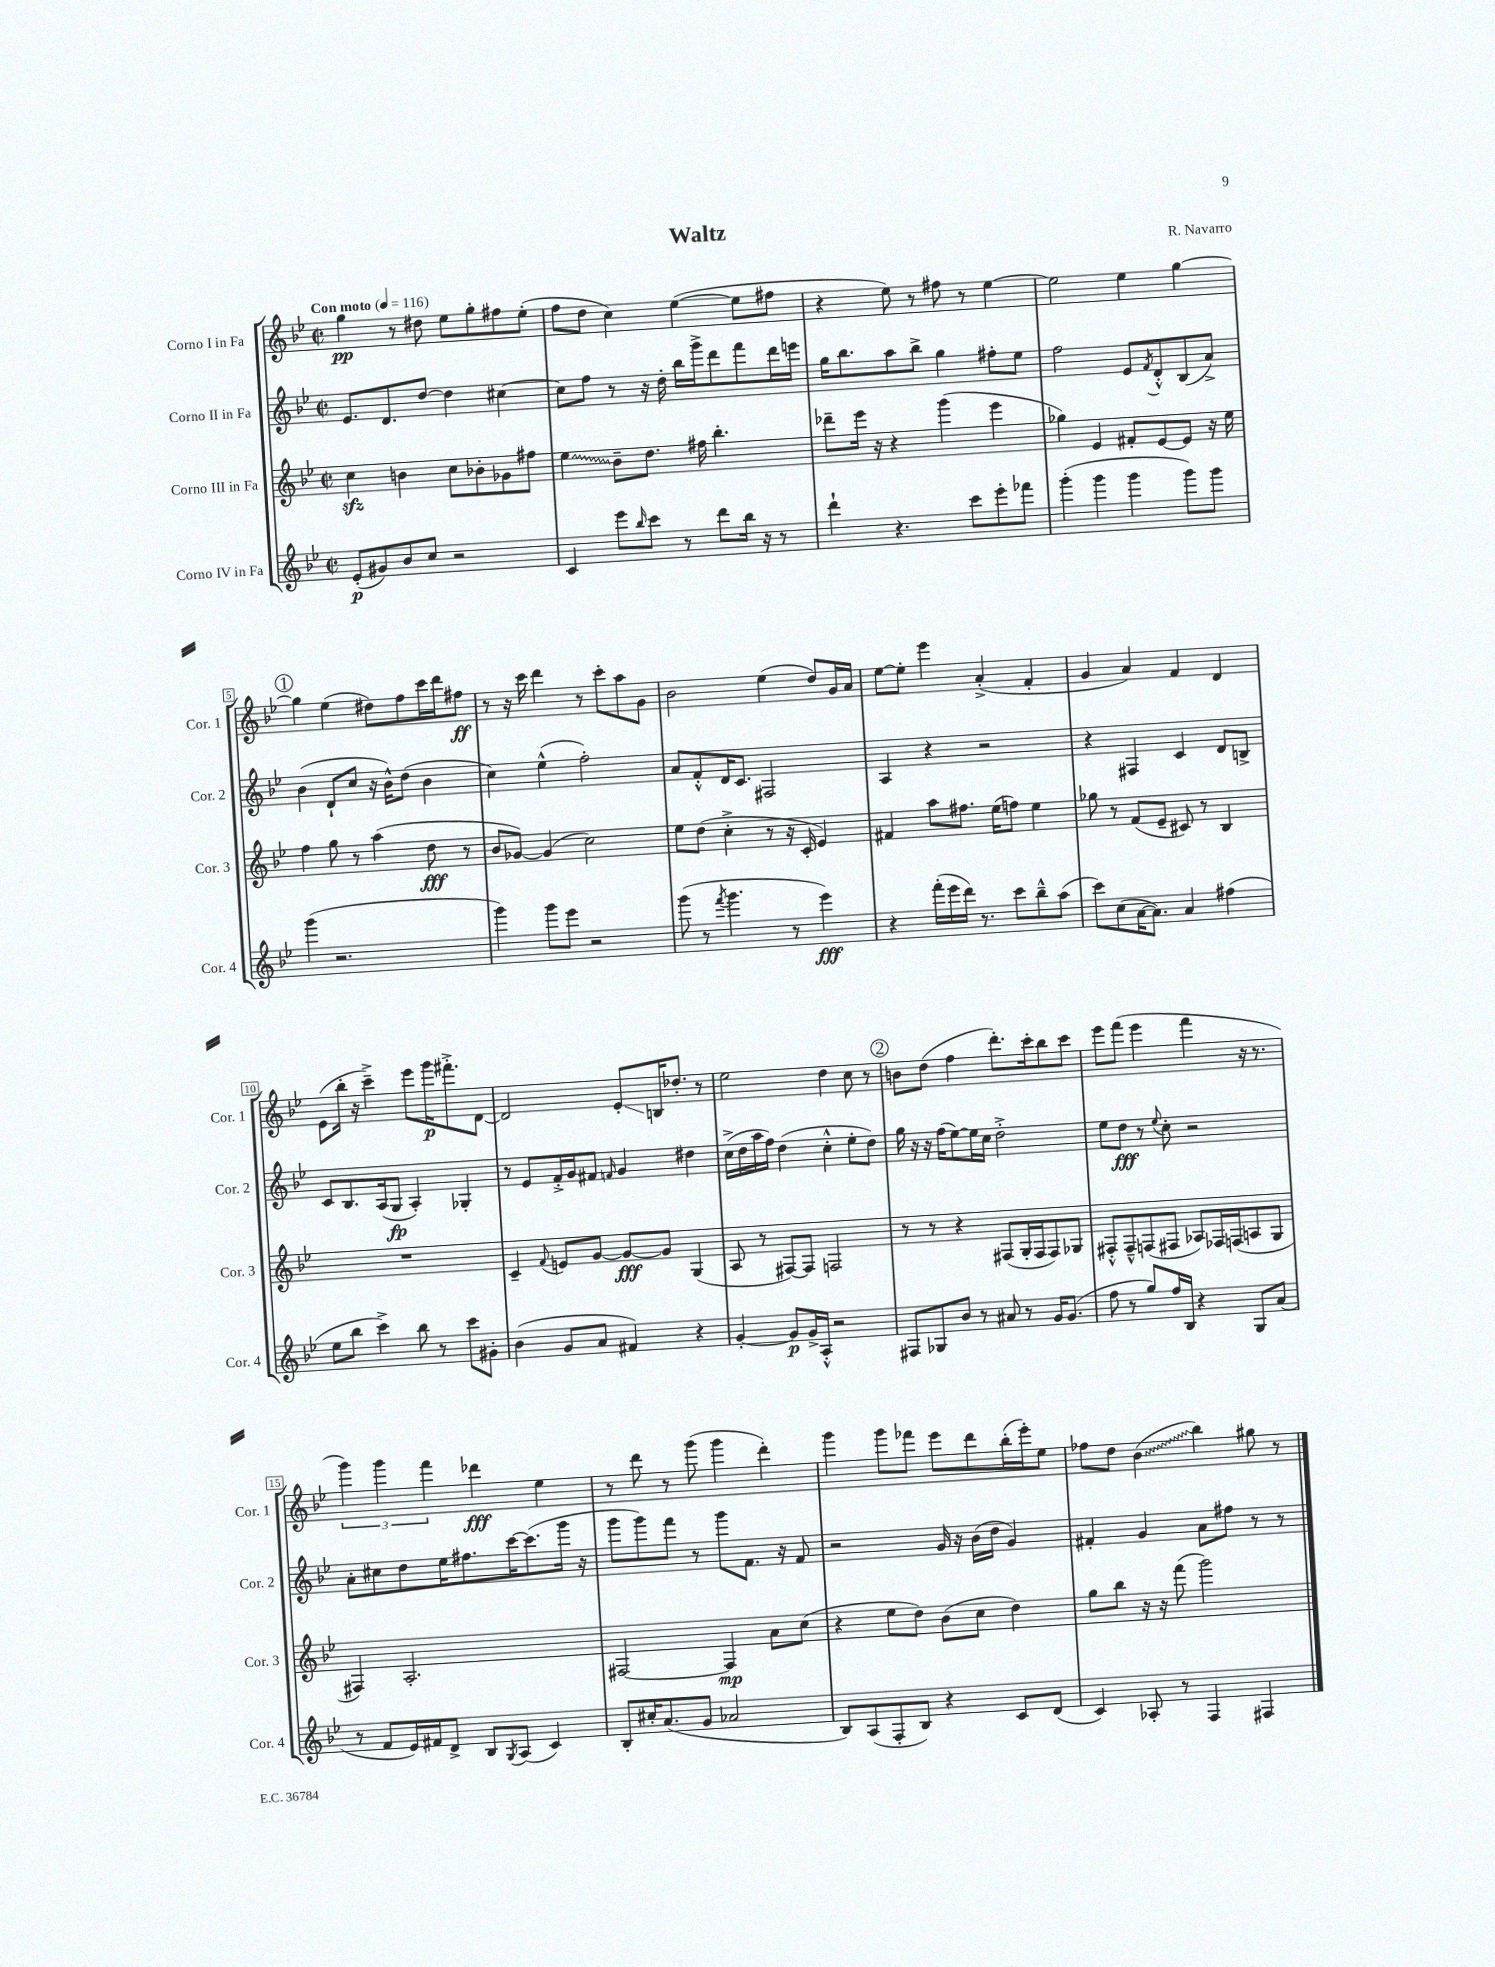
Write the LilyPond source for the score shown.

\header { title = "Waltz" composer = "R. Navarro" }
<<
\new StaffGroup <<
\new Staff = "s0" \with { instrumentName = "Corno I in Fa" shortInstrumentName = "Cor. 1" } {
    \clef treble \key bes \major \defaultTimeSignature \time 2/2 \tempo "Con moto" 4 = 116
    g''4\pp r8 dis''8 ees''8 g''8-. fis''8 ees''8-.( |
    f''8 d''8 c''4) ees''4~( ees''8 fis''8 |
    r4 ees''8) r8 fis''8 r8 ees''4~ |
    ees''2 ees''4 g''4~ |
    \mark \markup { \circle "1" } g''4 ees''4( dis''8) f''8 c'''16 d'''16 fis''8\ff |
    r8 r16 c'''16 d'''4 r8 c'''8-. a''8 g'8 |
    bes'2 ees''4( d''8) g'16 a'16 |
    ees''8~ ees''8-. ees'''4 a'4-.->( f'4-. |
    g'4 a'4) f'4 d'4 |
    ees'8( bes''16-. r16 c'''4--->) ees'''8 g'''16\p fis'''8.-.-> d'8~ |
    d'2 ees'8-.\glissando b16 des''8.-. r8 |
    ees''2 d''4 c''8 r8 |
    \mark \markup { \circle "2" } b'8 d''8( f''4 d'''8.-.) c'''16-. bes''8 c'''8 |
    ees'''8 f'''8( ees'''4 f'''4 r16 r8. |
    \tuplet 3/2 { g'''4) g'''4 f'''4 } des'''4\fff ees''4 |
    r8 d'''8 r8 g'''8( g'''4 d'''4-.) |
    g'''4 g'''8 fes'''8 ees'''8 d'''8 bes''16-.( ees'''16-.) ees''8 |
    fes''8 d''8 \once \override Glissando.style = #'zigzag bes'4\glissando( bes''4) gis''8 r8 \bar "|." |
}
\new Staff = "s1" \with { instrumentName = "Corno II in Fa" shortInstrumentName = "Cor. 2" } {
    \clef treble \key bes \major \defaultTimeSignature \time 2/2
    ees'8. d'8. d''8~ d''4 cis''4~ |
    cis''8 f''8 r8 r16 d''16-. bes''16 g'''16-> d'''8 f'''8 d'''16 e'''16 |
    g''16 bes''8. a''8 bes''8-> g''4 fis''8-. ees''8 |
    f''2 ees'8 \acciaccatura { f'8 } d'8-.-^ bes8( a'8->) |
    \mark \markup { \circle "1" } bes'4( d'8-! c''8 r16 bes'16-^) d''8( bes'4 |
    c''4) ees''4-^( f''2-.) |
    a'8 f'8-.-^ d'16 c'8. fis2 |
    a4 r4 r2 |
    r4 fis4 c'4 d'8 b8-> |
    c'8 bes8. a16( g8\fp a4-.) ges4-. |
    r8 ees'8 f'16-.-> g'16 fis'8 \grace { f'16 } g'4 dis''4 |
    c''16->( d''16 a''16 f''16) d''4( c''4-.-^ ees''8-. d''8) |
    \mark \markup { \circle "2" } g''16 r16 r16 f''16( ees''8~) ees''16 c''16 d''2-.-> |
    ees''8 d''8\fff r8 \appoggiatura { ees''8 } c''8-. r2 |
    a'8-. cis''8 d''8 ees''16 fis''8. c'''16~ c'''8.( g'''16 r16 |
    g'''8 g'''8) f'''8 r8 g'''8 f'8. r16 f'8 |
    r2 g'16 r16 bes'16( d''16 g'4) |
    fis'4-. g'4 a'8 fis''8 r8 r8 \bar "|." |
}
\new Staff = "s2" \with { instrumentName = "Corno III in Fa" shortInstrumentName = "Cor. 3" } {
    \clef treble \key bes \major \defaultTimeSignature \time 2/2
    c''4\sfz b'4 c''8 bes'8-. ges'8 fis''8 |
    \once \override Glissando.style = #'zigzag ees''4\glissando bes'8-- d''8. fis''16 bes''4.-. |
    des'''8-- ees'''16 r16 r4 g'''4( ees'''4 |
    ges''4) ees'4 fis'8-. ees'8~ ees'8 r16 ees''16 |
    \mark \markup { \circle "1" } f''4 g''8 r8 a''4( d''8\fff r8 |
    bes'8 ges'8~) ges'4( c''2) |
    ees''8 d''8( c''4-.-> r8 r16 c'16-. ees'4) |
    fis'4 a''8 fis''8. ees''16( f''8) ees''4 |
    ges''8 r8 f'8( ees'8-- cis'8) r8 bes4 |
    R1 |
    c'4-- \appoggiatura { f'8 } e'8 g'8~ g'8~\fff g'8 g4( |
    a8 r8 fis8~) fis8 f2 |
    \mark \markup { \circle "2" } r8 r8 r4 fis8( g16-. fis16 fis8) ges8 |
    fis8-.-^ fis8---^ f8( fis8 aes8) fes16 f16( a8 g8 |
    fis4) a2.-. |
    fis2~ fis4\mp a'8 c''8( |
    r4 ees''8 d''8) bes'8( c''8 d''4) |
    g''8 bes''8 r16 r16 f'''8( g'''2) \bar "|." |
}
\new Staff = "s3" \with { instrumentName = "Corno IV in Fa" shortInstrumentName = "Cor. 4" } {
    \clef treble \key bes \major \defaultTimeSignature \time 2/2
    ees'8-.\p( gis'8) bes'8 c''8 r2 |
    c'4 ees'''8 \grace { bes''16 } c'''8 r8 d'''8 bes''16 r16 r8 |
    d'''4-! r4. c'''8 ees'''8-. fes'''8 |
    g'''4-.( g'''4 g'''4 g'''8) g'''8 |
    \mark \markup { \circle "1" } g'''4( r2. |
    g'''4) g'''8 ees'''8 r2 |
    g'''8( r8 \acciaccatura { f'''8 } g'''4. r8 ees'''4\fff) |
    r4 f'''16-.( ees'''16 d'''16) r8. c'''8 bes''8---^ a''8( |
    c'''8) c''8( a'16~ a'8.) a'4 fis''4( |
    ees''8 bes''8 c'''4->) bes''8 r8 c'''8 gis'8-. |
    bes'4( g'8 a'8 fis'4) r4 |
    g'4~-. g'8\p g'16-> a16-.-^ r2 |
    \mark \markup { \circle "2" } fis8 ges8 bes'8 r8 ais'8 r8 g'16 g'8.( |
    f''8 r8 g''8) f''16 bes16 r4 g8 a'8( |
    r8 f'8 ees'16) fis'16 d'8-> bes8 \acciaccatura { g8 } a8( c'4) |
    bes8-. cis''16-. a'8.( g'8 aes'2 |
    bes8) a8( f8-. bes8) r4 c'8 d'8( |
    c'4) aes8-. r8 f4 fis4 \bar "|." |
}
>>
>>
\layout { \context { \Score \override BarNumber.stencil = #(make-stencil-boxer 0.1 0.3 ly:text-interface::print) } }
